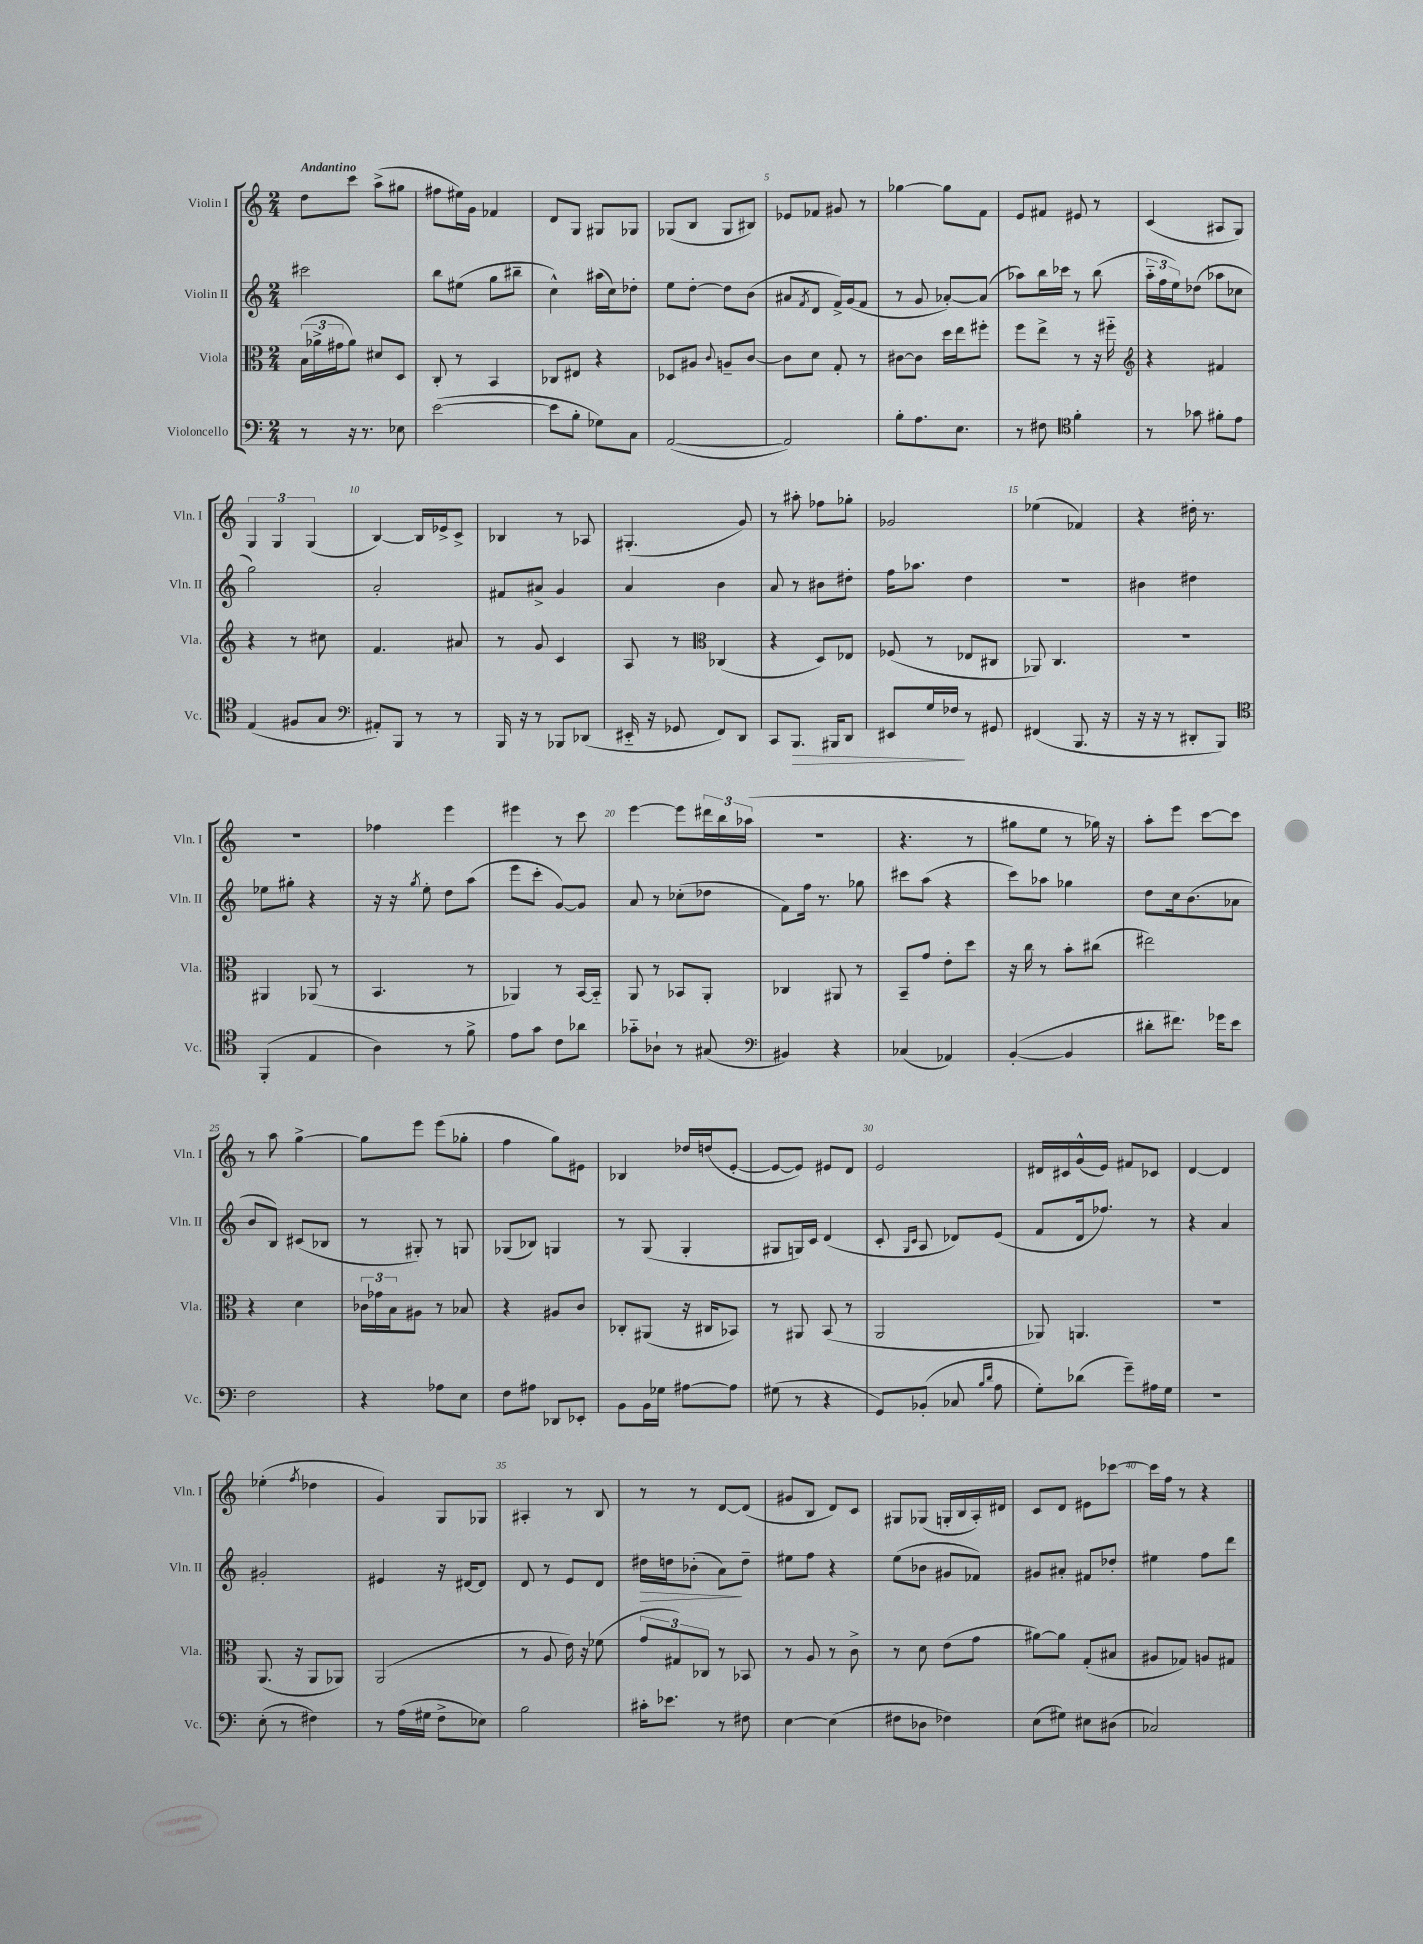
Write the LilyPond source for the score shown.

<<
\new StaffGroup <<
\new Staff = "s0" \with { instrumentName = "Violin I" shortInstrumentName = "Vln. I" } {
    \clef treble \key c \major \numericTimeSignature \time 2/4 \tempo "Andantino"
    d''8 c'''8 a''8->( gis''8 |
    fis''8 eis''16) g'16 fes'4 |
    d'8 g8 gis8 ges8 |
    ges8( b8 ges8 bis8) |
    ees'8 fes'8 gis'8 r8 |
    ges''4~ ges''8 f'8 |
    e'8 fis'8 eis'8 r8 |
    c'4( ais8 g8) |
    \tuplet 3/2 { g4 g4 g4( } |
    b4~) b16 ees'16-> c'8-> |
    bes4 r8 aes8 |
    gis4.-.( g'8) |
    r8 ais''8-. fes''8 ges''8-. |
    ges'2 |
    ees''4( fes'4) |
    r4 dis''16-. r8. |
    R2 |
    fes''4 e'''4 |
    eis'''4 r8 c'''8 |
    e'''4~ e'''8 \tuplet 3/2 { dis'''16 b''16 aes''16( } |
    R2 |
    r4. r8 |
    gis''8 e''8 r8 ges''16) r16 |
    a''8-. e'''8 c'''8~ c'''8 |
    r8 a''8 g''4~-> |
    g''8 e'''8 e'''8( ges''8-. |
    f''4 g''8) eis'8 |
    bes4 des''16 d''16( e'8~-. |
    e'8~ e'8) eis'8 d'8 |
    e'2 |
    dis'16 cis'16 g'16-^( e'16) fis'8 ces'8 |
    d'4~ d'4 |
    ees''4-.( \acciaccatura { f''8 } des''4 |
    g'4) g8 ges8 |
    ais4-. r8 b8 |
    r8 r8 d'8~ d'8( |
    gis'8 b8 d'8) c'8 |
    gis8 ges8( g16-. b16 a16-.) dis'16 |
    c'8 d'8 eis'8 ces'''8~ |
    ces'''16 f''16 r8 r4 \bar "|." |
}
\new Staff = "s1" \with { instrumentName = "Violin II" shortInstrumentName = "Vln. II" } {
    \clef treble \key c \major \numericTimeSignature \time 2/4
    cis'''2 |
    b''8 eis''8( g''8 bis''8-- |
    c''4-^) ais''16( c''16) des''8-. |
    e''8 d''8~-. d''8 b'8( |
    ais'8 \acciaccatura { f'8 } d'8 f'16->) g'16( f'8 |
    r8 g'8 aes'8~-.) aes'8( |
    aes''8) b''16 ces'''16 r8 b''8( |
    \tuplet 3/2 { a''16-_ f''16 e''16) } des''8( aes''8 ces''8 |
    g''2) |
    a'2-. |
    fis'8 ais'8-> g'4 |
    a'4 b'4 |
    a'8 r8 bis'8 dis''8-. |
    f''16 aes''8. d''4 |
    r2 |
    bis'4 dis''4 |
    ees''8 gis''8-. r4 |
    r16 r16 \acciaccatura { g''8 } e''8-. d''8 a''8( |
    e'''8 c'''8-. g'8~) g'8 |
    a'8 r8 ces''8-.( des''8 |
    f'8) f''16 r8. ges''8 |
    cis'''8 a''8( r4 |
    c'''8) aes''8 ges''4 |
    d''8 c''16 b'8.( aes'8 |
    b'8 b8) cis'8( bes8 |
    r8 gis8-.) r8 g8 |
    ges8( bes8) g4 |
    r8 g8( g4-. |
    gis8 g16) c'16 d'4( |
    c'8-. \grace { g16 c'16 } a8 des'8) e'8( |
    f'8 d'16 fes''8.) r8 |
    r4 a'4 |
    gis'2-. |
    eis'4 r16 dis'16~ dis'8 |
    d'8 r8 e'8 d'8 |
    dis''16\> d''16 bes'8-.( a'8\!) d''8-- |
    eis''8 f''8 r4 |
    e''8( bes'8 gis'8 fes'8) |
    gis'8 ais'8-. fis'8 des''8-. |
    eis''4 f''8 d'''8 \bar "|." |
}
\new Staff = "s2" \with { instrumentName = "Viola" shortInstrumentName = "Vla." } {
    \clef alto \key c \major \numericTimeSignature \time 2/4
    \tuplet 3/2 { b16( aes'16-> gis'16 } aes'8) dis'8 d8 |
    c8-. r8 b,4 |
    ces8 eis8 r4 |
    des8 ais8 \appoggiatura { c'8 } a8-- c'8~ |
    c'8 d'8 g8-. r8 |
    cis'8~ cis'8 d''16 e''16 fis''8-. |
    f''8 e''8-> r8 r16 fis''16-_ |
    \clef treble r4 fis'4 |
    r4 r8 cis''8 |
    f'4. ais'8 |
    r8 g'8 c'4 |
    a8 r8 \clef alto ces4( |
    r4 d8) ees8 |
    fes8( r8 ees8 cis8 |
    aes,8) c4. |
    R2 |
    ais,4 aes,8( r8 |
    b,4. r8 |
    aes,4) r8 b,16~ b,16-_ |
    a,8 r8 bes,8 a,8-. |
    ces4 ais,8 r8 |
    b,8-- g'8 e'8-. d''8 |
    r16 c''16 r8 b'8-. cis''8( |
    eis''2) |
    r4 d'4 |
    \tuplet 3/2 { ces'16 ges'16 b16 } ais8 r8 bes8 |
    r4 ais8 c'8 |
    ces8-. ais,8( r16 cis16 bes,8) |
    r8 ais,8 b,8( r8 |
    a,2 |
    aes,8) a,4. |
    R2 |
    a,8.( r16 a,8 aes,8) |
    a,2( |
    r8 a8 e'16) r16 fes'8( |
    \tuplet 3/2 { g'8 gis8) ces8 } r8 bes,8 |
    r8 a8 r8 c'8-> |
    r8 d'8 e'8( g'8 |
    ais'8~) ais'8 g8-.( bis8 |
    ais8 ges8) a8 gis8 \bar "|." |
}
\new Staff = "s3" \with { instrumentName = "Violoncello" shortInstrumentName = "Vc." } {
    \clef bass \key c \major \numericTimeSignature \time 2/4
    r8 r16 r8. ees8 |
    e'2~( |
    e'8 b8-. ges8) c8 |
    a,2~( |
    a,2) |
    b8-. a8. e8. |
    r8 fis8 \clef tenor f'4-. |
    r8 ges'8 fis'8-. e'8 |
    e4( fis8 g8 |
    \clef bass ais,8-.) b,,8 r8 r8 |
    b,,16 r16 r8 bes,,8 des,8( |
    eis,16-_ r16 ges,8 f,8) d,8 |
    c,8 b,,8.\> bis,,16 d,8 |
    eis,8 g16 fes16\! r8 gis,8 |
    fis,4( b,,8. r16 |
    r16 r16 r8 dis,8-. b,,8) |
    \clef tenor f,4-.( e4 |
    a4) r8 f'8-> |
    e'8 g'8 c'8 aes'8 |
    ges'8-_ aes8-! r8 gis8( |
    \clef bass bis,4) r4 |
    ces4( aes,4) |
    b,4~-.( b,4 |
    dis'8-. fis'8.) ges'16 e'8 |
    f2 |
    r4 aes8 e8 |
    f8 ais8 des,8 ees,8-. |
    b,8 b,16 ges16 ais8~ ais8 |
    gis8( r8 r4 |
    g,8) bes,8-.( ces8 \grace { b16 d'16 } a8 |
    g8-.) des'8( g'8--) ais16 g16 |
    R2 |
    e8-.( r8 fis4) |
    r8 a16( gis16 f8-> ees8) |
    b2 |
    cis'16-. ees'8. r8 fis8 |
    e4~ e4( |
    fis8 des8 fes4) |
    e8( gis8) eis8 dis8( |
    ces2) \bar "|." |
}
>>
>>
\layout { \context { \Score \override BarNumber.break-visibility = ##(#f #t #t) barNumberVisibility = #(every-nth-bar-number-visible 5) } }
